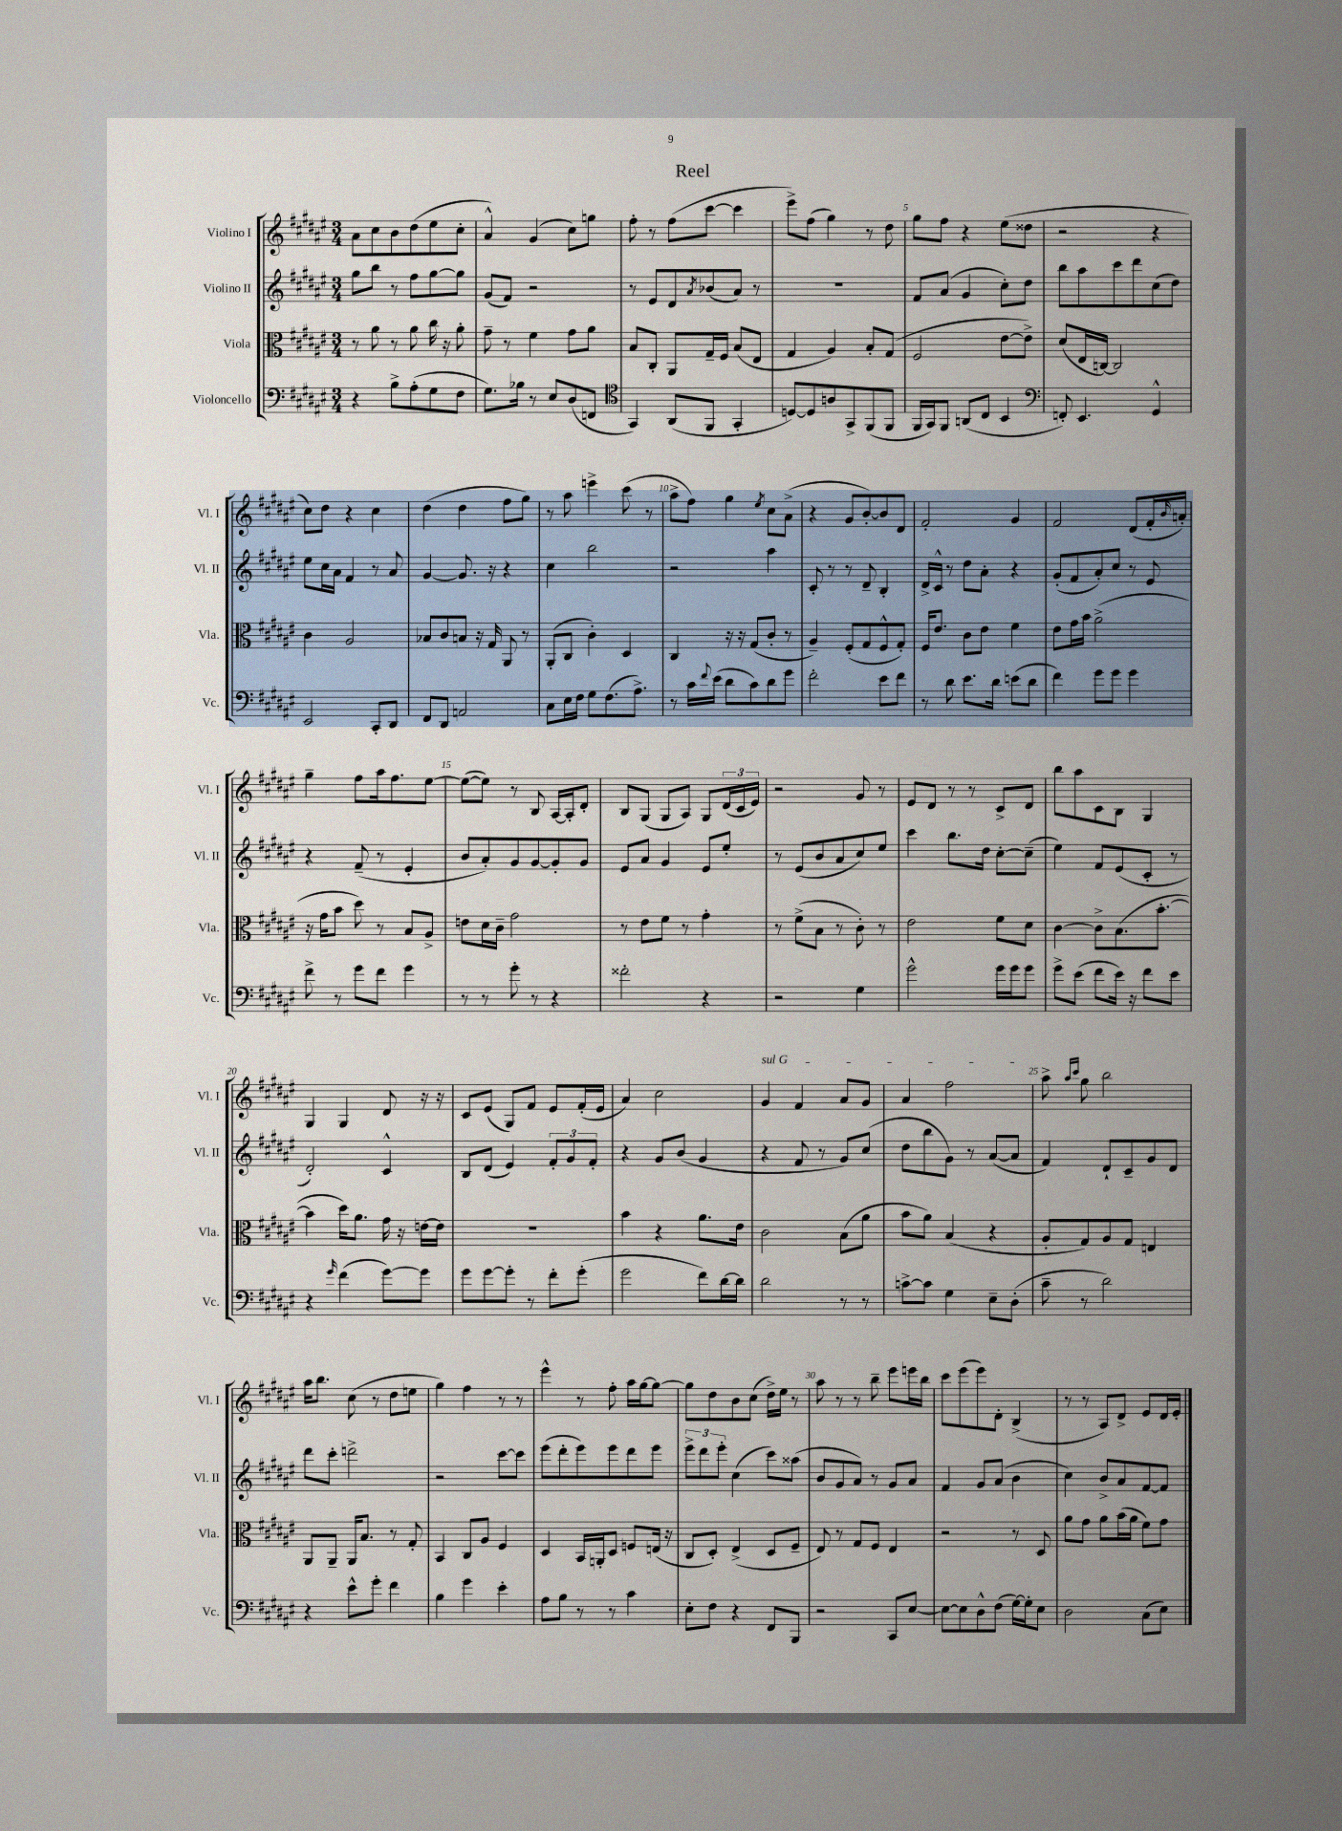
\header { title = "Reel" }
<<
\new StaffGroup <<
\new Staff = "s0" \with { instrumentName = "Violino I" shortInstrumentName = "Vl. I" } {
    \clef treble \key fis \major \numericTimeSignature \time 3/4
    ais'8 cis''8 b'8 dis''8( eis''8 cis''8-. |
    ais'4-^) gis'4( cis''8) g''8 |
    fis''8-. r8 fis''8( cis'''8~ cis'''4 |
    eis'''8->) fis''8( gis''4) r8 dis''8 |
    gis''8 fis''8 r4 eis''8( disis''8 |
    r2 r4 |
    cis''8) dis''8 r4 cis''4 |
    dis''4( dis''4 fis''8 gis''8) |
    r8 ais''8 e'''4-> cis'''8( r8 |
    ais''8-> fis''8) gis''4 \acciaccatura { eis''8 } cis''8 ais'8->( |
    r4 gis'8 b'8~-.) b'8 dis'8 |
    fis'2-. gis'4 |
    fis'2 dis'8( fis'16-. \grace { b'16 } a'16-.) |
    gis''4-- fis''8 ais''16 fis''8. eis''8~ |
    eis''8~( eis''8) r8 b8 ais16~ ais16-. dis'8-. |
    b8 gis8( gis8 ais8) gis8 \tuplet 3/2 { dis'16( cis'16 eis'16) } |
    r2 gis'8 r8 |
    eis'8 dis'8 r8 r8 cis'8-> dis'8 |
    b''8 ais''8 cis'8 b8 gis4 |
    gis4 gis4 dis'8 r16 r16 |
    cis'8 eis'8( gis8) fis'8 eis'8 fis'16-.( eis'16 |
    ais'4) cis''2 |
    \once \override TextSpanner.bound-details.left.text = \markup { \italic "sul G" } gis'4\startTextSpan fis'4 ais'8 gis'8 |
    ais'4 fis''2\stopTextSpan |
    ais''8-> \grace { ais''16 cis'''16 } gis''8 b''2 |
    ais''16 b''8. cis''8( r8 dis''8 e''8 |
    gis''4) fis''4 r8 r8 |
    eis'''4-^ r8 fis''8-. ais''16 gis''16~ gis''8~ |
    gis''8 dis''8 b'8 cis''8( dis''16->) eis''16 r8 |
    ais''8 r8 r8 b''8-- eis'''8 e'''16 b''16 |
    cis'''8 eis'''8( eis'''8) dis'8-. b4->( |
    r8 r8 ais8) dis'8-> eis'8 dis'16 eis'16-. \bar "|." |
}
\new Staff = "s1" \with { instrumentName = "Violino II" shortInstrumentName = "Vl. II" } {
    \clef treble \key fis \major \numericTimeSignature \time 3/4
    gis''8 b''8 r8 fis''8 gis''8~ gis''8 |
    gis'8( fis'8) r2 |
    r8 eis'8 dis'8 \acciaccatura { ais'8 } bes'8( ais'8) r8 |
    R2. |
    fis'8 ais'8( gis'4 cis''8-.) dis''8 |
    b''8 ais''8 cis'''8 dis'''8 cis''8( dis''8) |
    eis''8 cis''16 ais'16 fis'4 r8 ais'8 |
    gis'4~ gis'8. r16 r4 |
    cis''4 b''2 |
    r2 ais''4 |
    cis'8-. r8 r8 dis'8-- b4-. |
    dis'16-> cis'16-^ r8 dis''8 ais'8-. r4 |
    gis'8-.( fis'8 ais'8-.) cis''8 r8 eis'8 |
    r4 fis'8--( r8 eis'4-. |
    b'8 ais'8-.) gis'8 gis'8~ gis'8-. gis'8 |
    eis'8 ais'8 gis'4 eis'8 eis''8-. |
    r8 eis'8( b'8 ais'8 cis''8) eis''8 |
    cis'''4 b''8. dis''16 cis''8~-. cis''8--( |
    eis''4) fis'8 eis'8( cis'8-. r8 |
    dis'2-.) cis'4-^ |
    b8 dis'8( eis'4) \tuplet 3/2 { fis'8-. gis'8 fis'8-. } |
    r4 gis'8 b'8( gis'4 |
    r4 fis'8 r8 gis'8) cis''8( |
    dis''8 b''8 gis'8) r8 ais'8~( ais'8 |
    fis'4) dis'8-! cis'8-- gis'8 dis'8 |
    dis'''8 cis'''8-. d'''2-> |
    r2 cis'''8~ cis'''8 |
    eis'''8( dis'''8-. eis'''8) eis'''8 dis'''8 eis'''8 |
    \tuplet 3/2 { eis'''8-> dis'''8 eis'''8-. } cis''4( cis'''8) aisis''8( |
    b'8 gis'8 ais'8) r8 gis'8 ais'8 |
    fis'4 gis'8 ais'8( b'4 |
    cis''4) b'8-> ais'8 fis'8~ fis'8 \bar "|." |
}
\new Staff = "s2" \with { instrumentName = "Viola" shortInstrumentName = "Vla." } {
    \clef alto \key fis \major \numericTimeSignature \time 3/4
    r8 ais'8 r8 ais'8 cis''16 r16 ais'8-. |
    gis'8-- r8 fis'4 gis'8 ais'8 |
    b8 cis8-. ais,8 gis16-- fis16 b8( eis8 |
    gis4 ais4) b8-. gis8( |
    fis2 eis'8~ eis'8->) |
    dis'8( eis16 c16~) c2 |
    cis'4 ais2 |
    bes8 cis'8 b8 r16 gis16 ais,8 r8 |
    ais,8-.( cis8 cis'4-.) dis4 |
    cis4 r16 r16 gis8( cis'8-. r8 |
    ais4--) fis8-.( gis8 fis8-^ gis8-.) |
    fis16 eis'8. cis'8 eis'8 fis'4 |
    eis'8 gis'16 b'16 ais'2->( |
    r16 gis'16 b'8 dis''8) r8 b8 ais8-> |
    e'8 dis'16 cis'16-- gis'2 |
    r8 eis'8 fis'8 r8 gis'4-. |
    r8 fis'8->( b8 r8 cis'8-.) r8 |
    eis'2 fis'8 dis'8 |
    cis'4~ cis'8-> b8.( b'8.~-. |
    b'4 dis''16) ais'8. gis'16 r16 e'16~ e'16 |
    R2. |
    b'4 r4 ais'8. eis'16 |
    cis'2 b8( ais'8 |
    b'8 ais'8) b4( r4 |
    ais8-. gis8) ais8 gis8 e4 |
    ais,8 ais,8-- ais,16 b8. r8 gis8-. |
    b,4 cis8 ais8 fis4 |
    dis4 b,16 a,16-. dis8 f8 e16( r16 |
    cis8 dis8-.) eis4->( dis8 fis8-- |
    eis8) r8 gis8 fis8 eis4 |
    r2 r8 dis8 |
    ais'8 gis'8 ais'8 b'16( ais'16 fis'8) gis'8 \bar "|." |
}
\new Staff = "s3" \with { instrumentName = "Violoncello" shortInstrumentName = "Vc." } {
    \clef bass \key fis \major \numericTimeSignature \time 3/4
    r4 b8-> ais8-.( gis8 fis8 |
    gis8.) bes16 r8 eis8 dis8( f,8 |
    \clef tenor gis,4) ais,8( fis,8 gis,4-. |
    d8~) d8 a8 gis,8-> fis,8( fis,8 |
    fis,16 gis,16) fis,8 a,8( cis8 b,4 |
    \clef bass f,8-.) eis,4. gis,4-^ |
    eis,2 cis,8-. dis,8 |
    fis,8 dis,8 a,2 |
    cis8 eis16 fis16 gis8 fis8.( ais8.->) |
    r8 cis'16 \appoggiatura { fis'8 } eis'16( dis'8 cis'8) dis'8 gis'8 |
    fis'2-. eis'8 fis'8 |
    r8 dis'8 eis'8. dis'16 e'8( dis'8 |
    fis'4) gis'8 gis'8 gis'4 |
    fis'8-> r8 gis'8 fis'8 gis'4 |
    r8 r8 gis'8-. r8 r4 |
    fisis'2-. r4 |
    r2 gis4 |
    gis'2-^ gis'16 gis'16 gis'8 |
    gis'8-> eis'8( fis'8 eis'16) r16 fis'8 eis'8 |
    r4 \grace { gis'16 } fis'4( gis'8~) gis'8 |
    gis'8 gis'8~ gis'8-. r8 fis'8-. gis'8-.( |
    gis'2 fis'8) dis'16~ dis'16 |
    dis'2 r8 r8 |
    c'8~-> c'8 gis4 eis8-- dis8-.( |
    cis'8-- r8 dis'2) |
    r4 eis'8-^ gis'8-. fis'4 |
    b4 gis'4 eis'4-. |
    ais8 b8 r8 r8 cis'4 |
    eis8-. fis8 r4 fis,8 b,,8 |
    r2 cis,8 eis8~ |
    eis8~ eis8 dis8-^ fis8( gis16~) gis16-. eis8 |
    dis2 cis8( eis8) \bar "|." |
}
>>
>>
\layout { \context { \Score \override BarNumber.break-visibility = ##(#f #t #t) barNumberVisibility = #(every-nth-bar-number-visible 5) } }
